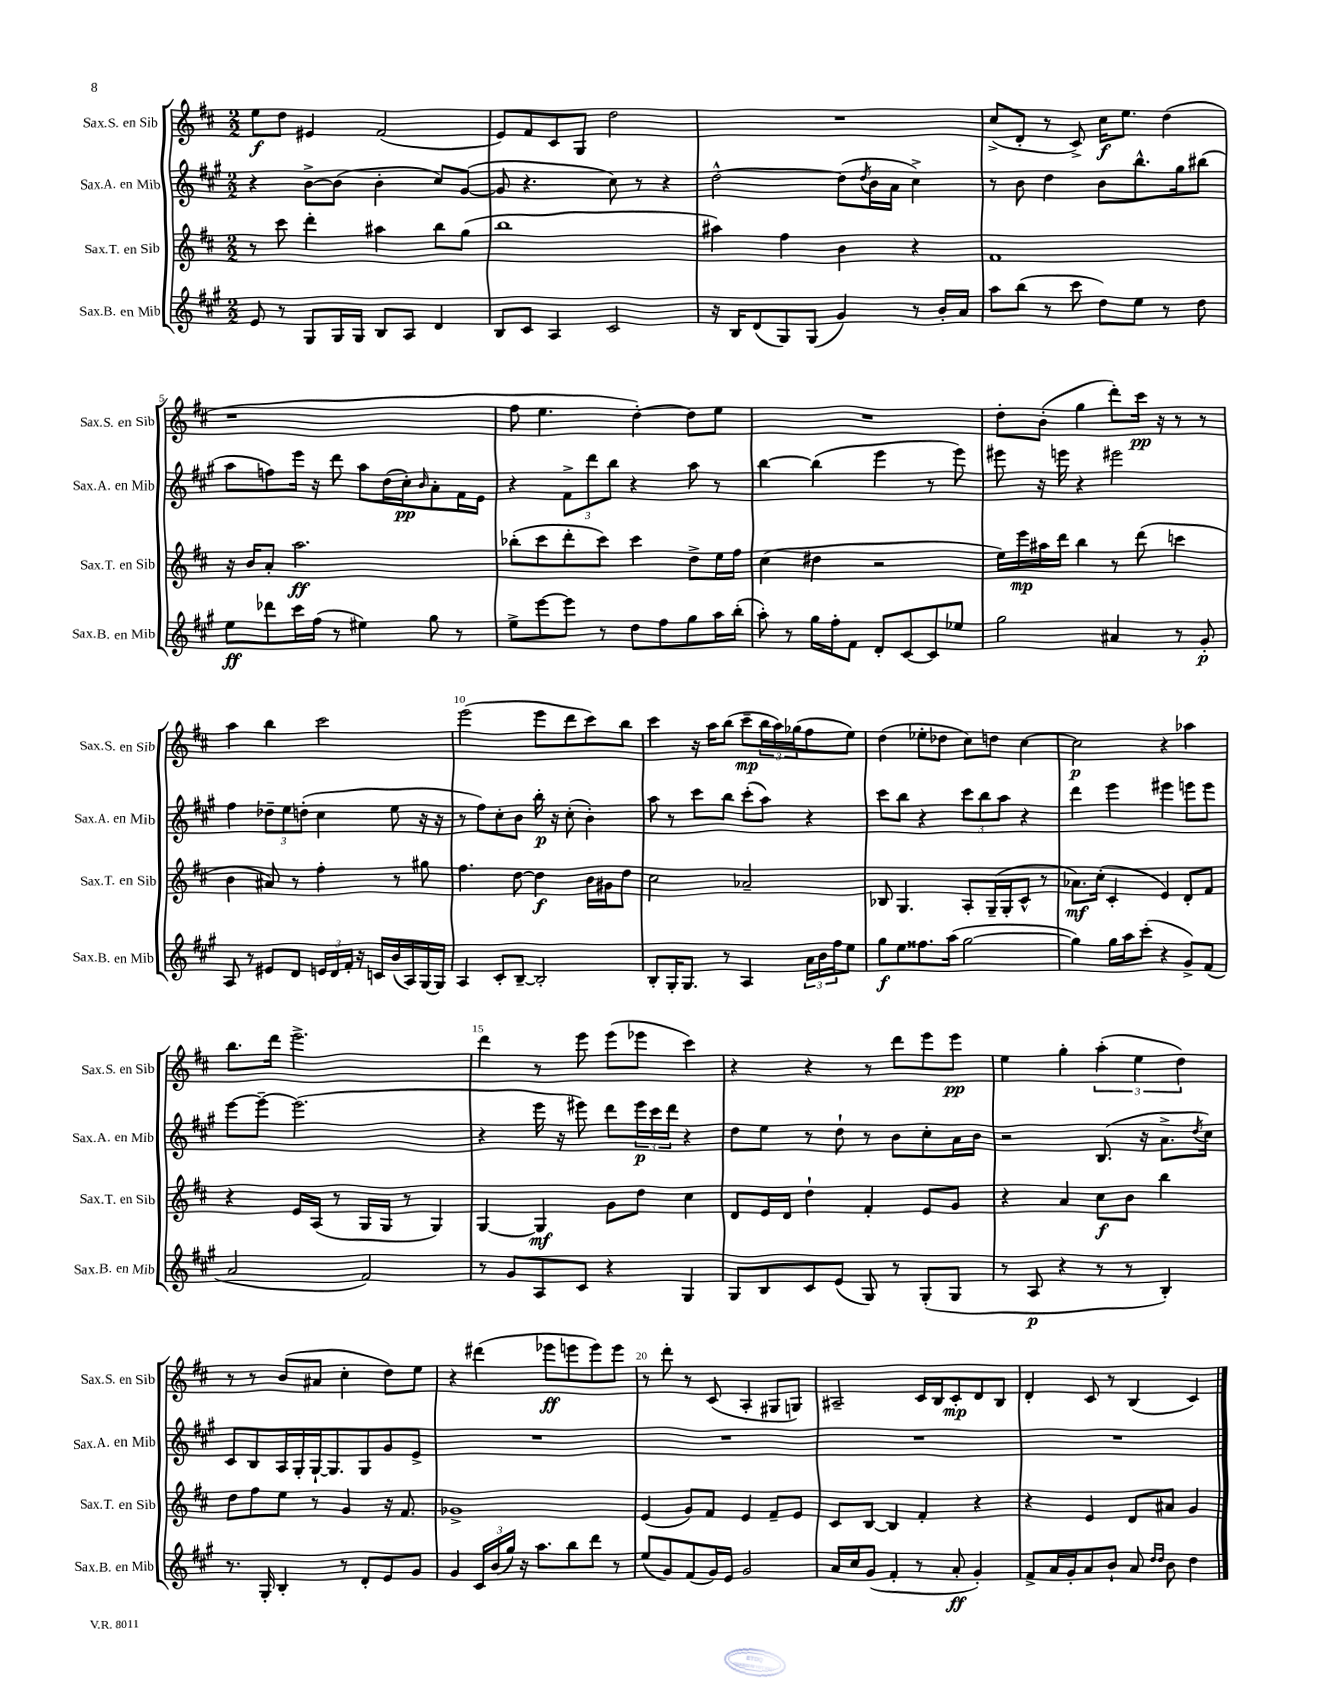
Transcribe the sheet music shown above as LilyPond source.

<<
\new StaffGroup <<
\new Staff = "s0" \with { instrumentName = "Sax.S. en Sib" shortInstrumentName = "Sax.S. en Sib" } {
    \clef treble \key d \major \numericTimeSignature \time 2/2
    e''8\f d''8 eis'4 fis'2( |
    e'8) fis'8 cis'8 g8 d''2 |
    R1 |
    cis''8->( d'8-. r8 cis'8->) cis''16\f e''8. d''4( |
    r1 |
    fis''8 e''4. d''4~-.) d''8 e''8 |
    R1 |
    d''8-. b'8-.( g''4 d'''8-.) cis'''16\pp r16 r8 r8 |
    a''4 b''4 cis'''2 |
    e'''2( e'''8 d'''8 cis'''8) b''8 |
    cis'''4 r16 a''16 b''8( cis'''8--\mp \tuplet 3/2 { b''16 a''16) ges''16( } fis''8 e''8) |
    d''4( ees''8-. des''8 cis''8) d''8 cis''4~ |
    cis''2\p r4 aes''4 |
    b''8. d'''16 e'''2.-> |
    d'''4 r8 e'''8 e'''8( ees'''8 cis'''4) |
    r4 r4 r8 d'''8 e'''8 e'''8\pp |
    e''4 g''4-. \tuplet 3/2 { a''4-.( e''4 d''4) } |
    r8 r8 b'8( ais'8 cis''4-. d''8) e''8 |
    r4 dis'''4( ees'''8\ff e'''8 e'''8) e'''8 |
    r8 d'''8-. r8 cis'8( a4-. gis8 g8) |
    ais2-- cis'16 b16 cis'8-.\mp d'8 b8 |
    d'4-. cis'8 r8 b4( cis'4) \bar "|." |
}
\new Staff = "s1" \with { instrumentName = "Sax.A. en Mib" shortInstrumentName = "Sax.A. en Mib" } {
    \clef treble \key a \major \numericTimeSignature \time 2/2
    r4 b'8~-> b'8( b'4-. cis''8) gis'8~( |
    gis'8 r4. cis''8) r8 r4 |
    d''2~-^ d''8( \acciaccatura { d''8 } b'16 a'16 cis''4->) |
    r8 b'8 d''4 b'8 b''8.-^ gis''16 bis''8( |
    a''8 f''8) e'''16 r16 d'''8 a''8 d''16( cis''16-.\pp) \grace { b'16 } a'8-. fis'16 e'16 |
    r4 \tuplet 3/2 { fis'8-> d'''8 b''8 } r4 a''8 r8 |
    b''4~ b''4( e'''4 r8 e'''8) |
    eis'''8 r16 e'''16 r4 eis'''2 |
    fis''4 \tuplet 3/2 { des''8-- e''8 d''8-.( } cis''4 e''8 r16 r16 |
    r8 fis''8) cis''8-. b'8 b''16-.\p r16 cis''8-.( b'4-.) |
    a''8 r8 cis'''8 b''8 cis'''8-.( a''8) r4 |
    cis'''8 b''8 r4 \tuplet 3/2 { cis'''8 b''8 a''8 } r4 |
    d'''4 e'''4 eis'''4 e'''8 e'''8 |
    e'''8~ e'''8~-- e'''2.( |
    r4 e'''16 r16 eis'''8) d'''8 \tuplet 3/2 { eis'''16\p cis'''16 d'''16 } r4 |
    d''8 e''8 r8 d''8-! r8 b'8 cis''8-. a'16 b'16 |
    r2 b8.( r16 a'8.-> \acciaccatura { d''8 } cis''16) |
    cis'8 b8 a16 gis16-. gis16~-! gis8. gis8 gis'8 e'8-> |
    R1 |
    R1 |
    R1 |
    R1 \bar "|." |
}
\new Staff = "s2" \with { instrumentName = "Sax.T. en Sib" shortInstrumentName = "Sax.T. en Sib" } {
    \clef treble \key d \major \numericTimeSignature \time 2/2
    r8 cis'''8 d'''4-. ais''4 b''8 g''8( |
    b''1 |
    ais''4) fis''4 b'4 r4 |
    fis'1 |
    r16 b'16 a'8-. a''2.\ff |
    bes''8-.( cis'''8 d'''8-. cis'''8) cis'''4 d''8-> e''16 fis''16 |
    cis''4( dis''4 r2 |
    e''16) e'''16\mp ais''16 d'''16 b''4 r8 d'''8( c'''4 |
    b'4 ais'8) r8 fis''4-. r8 gis''8 |
    fis''4. d''8~ d''4\f b'16 gis'16 d''8 |
    cis''2 aes'2-- |
    bes8 g4. a8-. g16--( g16-. cis'8-^ r8 |
    aes'8.\mf) cis''16-.( cis'4-. e'4) d'8-. fis'8 |
    r4 e'16 a16( r8 g16 g16 r8 g4) |
    g4~ g4\mf g'8 d''8 cis''4 |
    d'8 e'16 d'16 d''4-! fis'4-. e'8 g'8 |
    r4 a'4 cis''8\f b'8 b''4 |
    d''8 fis''8 e''8 r8 g'4 r16 fis'8. |
    ges'1-> |
    e'4( g'8) fis'8 e'4 fis'8-- e'8 |
    cis'8 b8~ b4 fis'4-. r4 |
    r4 e'4 d'8 ais'8 g'4 \bar "|." |
}
\new Staff = "s3" \with { instrumentName = "Sax.B. en Mib" shortInstrumentName = "Sax.B. en Mib" } {
    \clef treble \key a \major \numericTimeSignature \time 2/2
    e'8 r8 gis8 gis16 gis16 b8 a8 d'4 |
    b8 cis'8 a4 cis'2 |
    r16 b16 d'8( gis8) gis8( gis'4) r8 b'16-. a'16 |
    a''8 b''8( r8 cis'''8 d''8) e''8 r8 d''8 |
    e''8\ff des'''8 cis'''16 fis''16( r8 eis''4) gis''8 r8 |
    e''8-> e'''8~ e'''8 r8 d''8 fis''8 gis''8 a''16 b''16-.( |
    a''8-.) r8 gis''16 fis''16-. fis'8 d'8-. cis'8~ cis'8 ees''8 |
    gis''2 ais'4 r8 gis'8-.\p |
    a8 r8 eis'8 d'8 \tuplet 3/2 { e'16 d'16 fis'16-. } r16 c'16 b'16( a16) gis16~ gis16 |
    a4 cis'8-. b8~-- b2-. |
    b8-. gis16-. gis8. r8 a4 \tuplet 3/2 { a'16 b'16 fis''16 } e''8 |
    gis''8\f e''8 fisis''8. a''16( gis''2~ |
    gis''4) gis''16 a''16 cis'''8-.( r4 gis'8->) fis'8( |
    a'2 fis'2) |
    r8 gis'8 a8 cis'8 r4 gis4 |
    gis8 b8 cis'8 e'8( gis8) r8 gis8-.( gis8 |
    r8 a8\p r4 r8 r8 b4-.) |
    r8. gis16-. b4-. r8 d'8-. e'8 gis'8 |
    gis'4 \tuplet 3/2 { cis'16 b'16( gis''16) } r16 a''8. b''8 d'''8 r8 |
    e''8( gis'8) fis'8( gis'16) e'16 gis'2 |
    a'16 cis''16 gis'8( fis'4-. r8 a'8-.\ff gis'4-.) |
    fis'8-> a'16 gis'16-. a'8 b'8-! a'8 \grace { d''16 d''16 } b'8 d''4 \bar "|." |
}
>>
>>
\layout { \context { \Score \override BarNumber.break-visibility = ##(#f #t #t) barNumberVisibility = #(every-nth-bar-number-visible 5) } }
